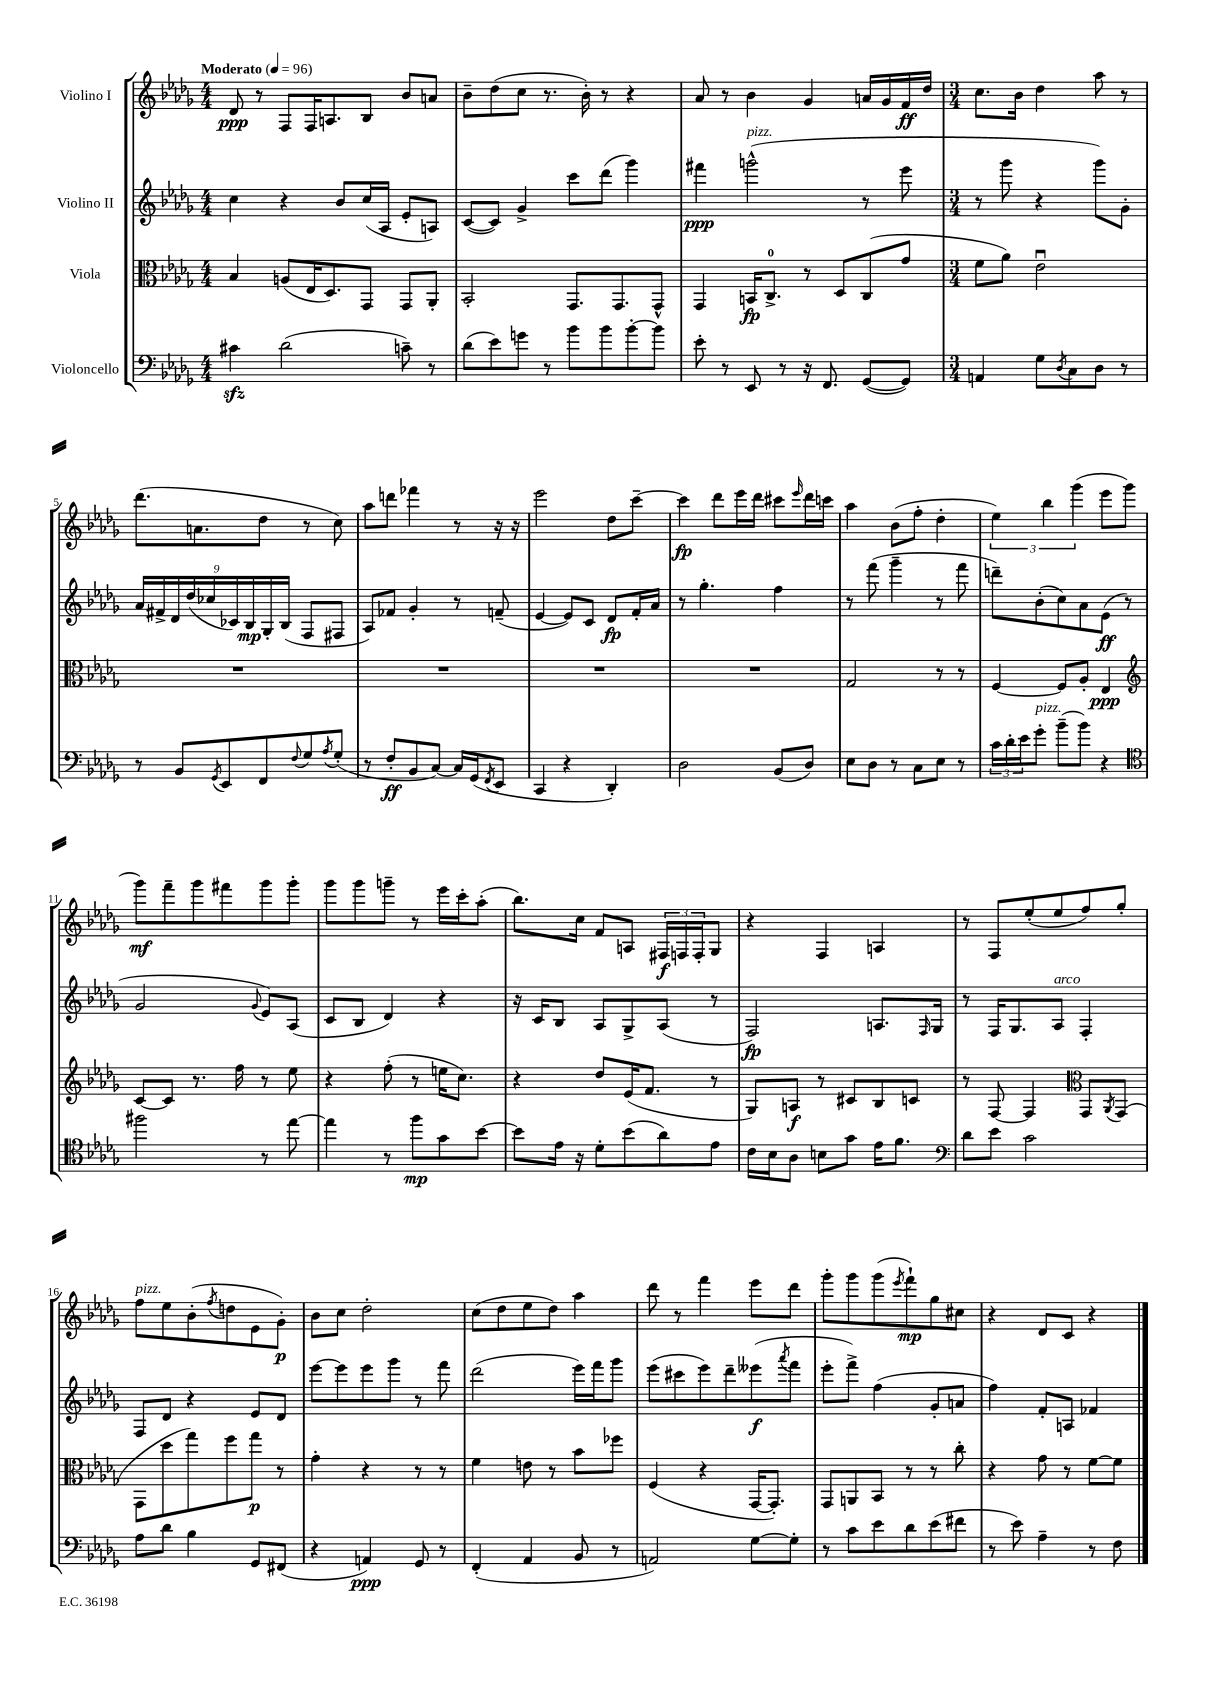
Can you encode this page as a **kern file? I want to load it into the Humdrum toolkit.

**kern	**dynam	**kern	**dynam	**kern	**dynam	**kern	**dynam
*part4	*part4	*part3	*part3	*part2	*part2	*part1	*part1
*staff4	*staff4	*staff3	*staff3	*staff2	*staff2	*staff1	*staff1
*I"Violoncello	*	*I"Viola	*	*I"Violino II	*	*I"Violino I	*
*clefF4	*	*clefC3	*	*clefG2	*	*clefG2	*
*k[b-e-a-d-g-]	*	*k[b-e-a-d-g-]	*	*k[b-e-a-d-g-]	*	*k[b-e-a-d-g-]	*
*M4/4	*	*M4/4	*	*M4/4	*	*M4/4	*
*MM96	*	*MM96	*	*MM96	*	*MM96	*
=1	=1	=1	=1	=1	=1	=1	=1
!	!	!	!	!	!	!LO:TX:a:B:t=Moderato	!
4c#Xzz\	.	4B-/	.	4cc\	.	8d-/	ppp
.	.	.	.	.	.	8r	.
(2d-\	.	(8An/L	.	4r	.	8F/L	.
.	.	16E-/K	.	.	.	16F/K	.
.	.	8.D-/)	.	.	.	8.An/	.
.	.	.	.	8b-/L	.	.	.
.	.	8GG-/J	.	(16cc/L	.	8B-/J	.
.	.	.	.	16A-/JJ	.	.	.
8cn~\)	.	8GG-/L	.	8e-'/L	.	8b-/L	.
8r	.	8AA-'/J	.	8An/J)	.	8an/J	.
=2	=2	=2	=2	=2	=2	=2	=2
(8d-\L	.	2BB-'/	.	([8c/L	.	8b-~\L	.
8e-\)	.	.	.	8c/J])	.	(8dd-\	.
8gn\J	.	.	.	4g-^/	.	8cc\J	.
8r	.	.	.	.	.	8.r	.
8b-\L	.	8.GG-/L	.	8ccc\L	.	.	.
.	.	.	.	.	.	16b-'\)	.
8b-\	.	.	.	(8ddd-\J	.	8r	.
.	.	8.GG-/	.	.	.	.	.
[8b-'\	.	.	.	4ggg-\)	.	4r	.
8b-\J]	.	8GG-^^/J	.	.	.	.	.
=3	=3	=3	=3	=3	=3	=3	=3
8e-'\	.	4GG-/	.	4fff#X\	ppp	8a-/	.
8r	.	.	.	.	.	8r	.
!	!	!	!	!LO:TX:a:i:t=pizz.	!	!	!
8EE-/	.	16BBn/KL	fp	(2gggn^^\	.	4b-\	.
.	.	8.C^/J	.	.	.	.	.
8r	.	.	.	.	.	.	.
16r	.	8r	.	.	.	4g-/	.
8.FF/	.	.	.	.	.	.	.
.	.	8D-/L	.	.	.	.	.
([8GG-/L	.	(8C/	.	8r	.	16an/LL	.
.	.	.	.	.	.	16g-/	.
8GG-/J])	.	8g-/J	.	8eee-\	.	16f/	ff
.	.	.	.	.	.	16dd-/JJ	.
=4	=4	=4	=4	=4	=4	=4	=4
*M3/4	*	*M3/4	*	*M3/4	*	*M3/4	*
4AAn/	.	8f\L	.	8r	.	8.cc\L	.
.	.	8a-\J)	.	8ggg-\	.	.	.
.	.	.	.	.	.	16b-\Jk	.
8G-\L	.	2e-u\	.	4r	.	4dd-\	.
8qD-/	.	.	.	.	.	.	.
8C\	.	.	.	.	.	.	.
8D-\J	.	.	.	8ggg-\L)	.	8aa-\	.
8r	.	.	.	8g-'\J	.	8r	.
!!LO:LB:g=z
=5	=5	=5	=5	=5	=5	=5	=5
8r	.	2.r	.	18a-/LL	.	(8.ddd-\L	.
.	.	.	.	18f#X^/	.	.	.
.	.	.	.	18d-/	.	.	.
8BB-/L	.	.	.	.	.	.	.
.	.	.	.	(18dd-/	.	.	.
.	.	.	.	.	.	8.an\	.
.	.	.	.	18cc-X/	.	.	.
8qGG-/	.	.	.	.	.	.	.
8EE-/	.	.	.	.	.	.	.
.	.	.	.	18c-X/)	.	.	.
.	.	.	.	18B-/	mp	.	.
8FF/	.	.	.	.	.	8dd-\J	.
.	.	.	.	18G-'/	.	.	.
.	.	.	.	(18B-/JJ	.	.	.
8qqF/	.	.	.	.	.	.	.
8G-/	.	.	.	8F/L	.	8r	.
8qA-/	.	.	.	.	.	.	.
(8G-'/J	.	.	.	8F#X/J	.	8cc\)	.
=6	=6	=6	=6	=6	=6	=6	=6
8r	.	2.r	.	8A-/L)	.	8aa-\L	.
8F'/L	ff	.	.	8f-X/J	.	8dddn\J	.
8BB-/	.	.	.	4g-'/	.	4fff-X\	.
[8C/J)	.	.	.	.	.	.	.
16C/LL]	.	.	.	8r	.	8r	.
(16GG-/J	.	.	.	.	.	.	.
8qFF/	.	.	.	.	.	.	.
8EE-/J	.	.	.	(8fn~/	.	16r	.
.	.	.	.	.	.	16r	.
=7	=7	=7	=7	=7	=7	=7	=7
4CC/	.	2.r	.	[4e-/	.	2eee-\	.
4r	.	.	.	8e-/L])	.	.	.
.	.	.	.	8c/J	.	.	.
4DD-'/)	.	.	.	8d-/L	fp	8dd-\L	.
.	.	.	.	16f'/L	.	[8ccc~\J	.
.	.	.	.	16a-/JJ	.	.	.
=8	=8	=8	=8	=8	=8	=8	=8
2D-\	.	2.r	.	8r	.	4ccc\]	fp
.	.	.	.	4.gg-'\	.	.	.
.	.	.	.	.	.	8ddd-\L	.
.	.	.	.	.	.	16eee-\L	.
.	.	.	.	.	.	16ddd-\JJ	.
(8BB-/L	.	.	.	4ff\	.	8ccc#X\L	.
.	.	.	.	.	.	16qqeee-/	.
8D-/J)	.	.	.	.	.	16ddd-\L	.
.	.	.	.	.	.	16cccn\JJ	.
=9	=9	=9	=9	=9	=9	=9	=9
8E-\L	.	2G-/	.	8r	.	4aa-\	.
8D-\J	.	.	.	(8fff\	.	.	.
8r	.	.	.	4ggg-~\	.	(8b-\L	.
8C\L	.	.	.	.	.	8ff'\J	.
8E-\J	.	8r	.	8r	.	4dd-'\	.
8r	.	8r	.	8fff\	.	.	.
=10	=10	=10	=10	=10	=10	=10	=10
24c\LL	.	[4F/	.	8dddn~\L)	.	6ee-\)	.
24d-'\	.	.	.	.	.	.	.
24e-\J	.	.	.	.	.	.	.
!LO:TX:a:i:t=pizz.	!	!	!	!	!	!	!
8g-'\J	.	.	.	(8b-'\	.	.	.
.	.	.	.	.	.	6bb-\	.
(8b-~\L	.	8F/L]	.	8cc\)	.	.	.
.	.	.	.	.	.	(6ggg-\	.
8b-\J)	.	8A-'/J	.	8a-\	.	.	.
4r	.	4E-/	ppp	(8e-\J	ff	8eee-\L	.
.	.	.	.	8r	.	8ggg-\J	.
!!LO:LB:g=z
=11	=11	=11	=11	=11	=11	=11	=11
*clefC4	*	*clefG2	*	*	*	*	*
2ff#X\	.	[8c/L	.	2g-/	.	8ggg-\L)	mf
.	.	8c/J]	.	.	.	8fff~\	.
.	.	8.r	.	.	.	8ggg-\	.
.	.	.	.	.	.	8fff#X\	.
.	.	16ff\	.	.	.	.	.
.	.	.	.	8qqg-/	.	.	.
8r	.	8r	.	8e-/L)	.	8ggg-\	.
[8ee-\	.	8ee-\	.	(8A-/J	.	8ggg-'\J	.
=12	=12	=12	=12	=12	=12	=12	=12
4ee-\]	.	4r	.	8c/L	.	8ggg-\L	.
.	.	.	.	8B-/J	.	8ggg-\	.
8r	.	(8ff'\	.	4d-/)	.	8gggn~\J	.
8ff\L	mp	8r	.	.	.	8r	.
8g-\	.	16een\KL	.	4r	.	16eee-\LL	.
.	.	8.cc\J)	.	.	.	16ccc'\J	.
[8b-\J	.	.	.	.	.	(8aa-'\J	.
=13	=13	=13	=13	=13	=13	=13	=13
8b-\L]	.	4r	.	16r	.	8.bb-\L)	.
.	.	.	.	16c/KL	.	.	.
16e-\Jk	.	.	.	8B-/J	.	.	.
16r	.	.	.	.	.	16cc\Jk	.
8d-'\L	.	8dd-/L	.	8A-/L	.	8f/L	.
(8b-\	.	(16e-/K	.	8G-^/	.	8An/J	.
.	.	8.f/J	.	.	.	.	.
8a-\)	.	.	.	(8A-/J	.	24F#X/LL	f
.	.	.	.	.	.	24Fn/	.
.	.	.	.	.	.	24F'/J	.
8e-\J	.	8r	.	8r	.	8G-/J	.
=14	=14	=14	=14	=14	=14	=14	=14
16c\LL	.	8G-/L)	.	2F/)	fp	4r	.
16B-\J	.	.	.	.	.	.	.
8A-\J	.	8An/J	f	.	.	.	.
8Bn\L	.	8r	.	.	.	4F/	.
8g-\J	.	8c#X/L	.	.	.	.	.
16e-\KL	.	8B-/	.	8.An/L	.	4An/	.
8.f\J	.	.	.	.	.	.	.
.	.	8cn/J	.	.	.	.	.
.	.	.	.	16qqF/	.	.	.
.	.	.	.	16G-/Jk	.	.	.
=15	=15	=15	=15	=15	=15	=15	=15
*clefF4	*	*	*	*	*	*	*
8d-\L	.	8r	.	8r	.	8r	.
8e-\J	.	[8F/	.	16F/KL	.	8F/L	.
.	.	.	.	8.G-/	.	.	.
2c\	.	4F/]	.	.	.	(8ee-'/	.
!	!	!	!	!LO:TX:a:i:t=arco	!	!	!
.	.	.	.	8A-/J	.	8ee-/	.
*	*	*clefC3	*	*	*	*	*
.	.	8GG-/L	.	4F'/	.	8ff/)	.
.	.	8qAA-/	.	.	.	.	.
.	.	(8GG-/J	.	.	.	8gg-'/J	.
!!LO:LB:g=z
=16	=16	=16	=16	=16	=16	=16	=16
!	!	!	!	!	!	!LO:TX:a:i:t=pizz.	!
8A-\L	.	8GG-\L	.	8F/L	.	8ff\L	.
8d-\J	.	8dd-\	.	8d-/J	.	8ee-\	.
4B-\	.	8gg-\)	.	4r	.	(8b-'\	.
.	.	.	.	.	.	8qff/	.
.	.	8ff\	.	.	.	8ddn\	.
8GG-/L	.	8gg-\J	p	8e-/L	.	8e-\	.
(8FF#X/J	.	8r	.	8d-/J	.	8g-'\J)	p
=17	=17	=17	=17	=17	=17	=17	=17
4r	.	4g-'\	.	[8eee-\L	.	8b-\L	.
.	.	.	.	8eee-\]	.	8cc\J	.
4AAn/)	ppp	4r	.	8eee-\	.	2dd-'\	.
.	.	.	.	8ggg-\J	.	.	.
8GG-/	.	8r	.	8r	.	.	.
8r	.	8r	.	8fff\	.	.	.
=18	=18	=18	=18	=18	=18	=18	=18
(4FF'/	.	4f\	.	(2ddd-\	.	(8cc\L	.
.	.	.	.	.	.	8dd-\	.
4AA-/	.	8en\	.	.	.	8ee-\	.
.	.	8r	.	.	.	8dd-\J)	.
8BB-/	.	8b-\L	.	16eee-\LL)	.	4aa-\	.
.	.	.	.	16fff\J	.	.	.
8r	.	8ff-X\J	.	8ggg-\J	.	.	.
=19	=19	=19	=19	=19	=19	=19	=19
2AAn/)	.	(4F/	.	(8eee-\L	.	8ddd-\	.
.	.	.	.	8ccc#X\	.	8r	.
.	.	4r	.	8eee-\)	.	4fff\	.
.	.	.	.	8ddd-~\	.	.	.
[8G-\L	.	[16GG-/KL	.	(8eee--X\	f	8eee-\L	.
.	.	8.GG-'/J])	.	.	.	.	.
.	.	.	.	8qaaa-/	.	.	.
8G-'\J]	.	.	.	8fff\J	.	8ddd-\J	.
=20	=20	=20	=20	=20	=20	=20	=20
8r	.	8GG-/L	.	8eee-'\L	.	8ggg-'\L	.
8c\L	.	8AAn/	.	8fff^\J)	.	8ggg-\	.
8e-\	.	8BB-/J	.	(4ff\	.	(8ggg-\	.
.	.	.	.	.	.	8qeee-/	.
8d-\	.	8r	.	.	.	8fff`\)	mp
(8e-\	.	8r	.	8g-'/L	.	8gg-\	.
8f#X\J	.	8cc'\	.	8an/J	.	8cc#X\J	.
=21	=21	=21	=21	=21	=21	=21	=21
8r	.	4r	.	4ff\)	.	4r	.
8e-\)	.	.	.	.	.	.	.
4A-~\	.	8g-\	.	8f'/L	.	8d-/L	.
.	.	8r	.	8An/J	.	8c/J	.
8r	.	[8f\L	.	4f-X/	.	4r	.
8F\	.	8f\J]	.	.	.	.	.
==	==	==	==	==	==	==	==
*-	*-	*-	*-	*-	*-	*-	*-
